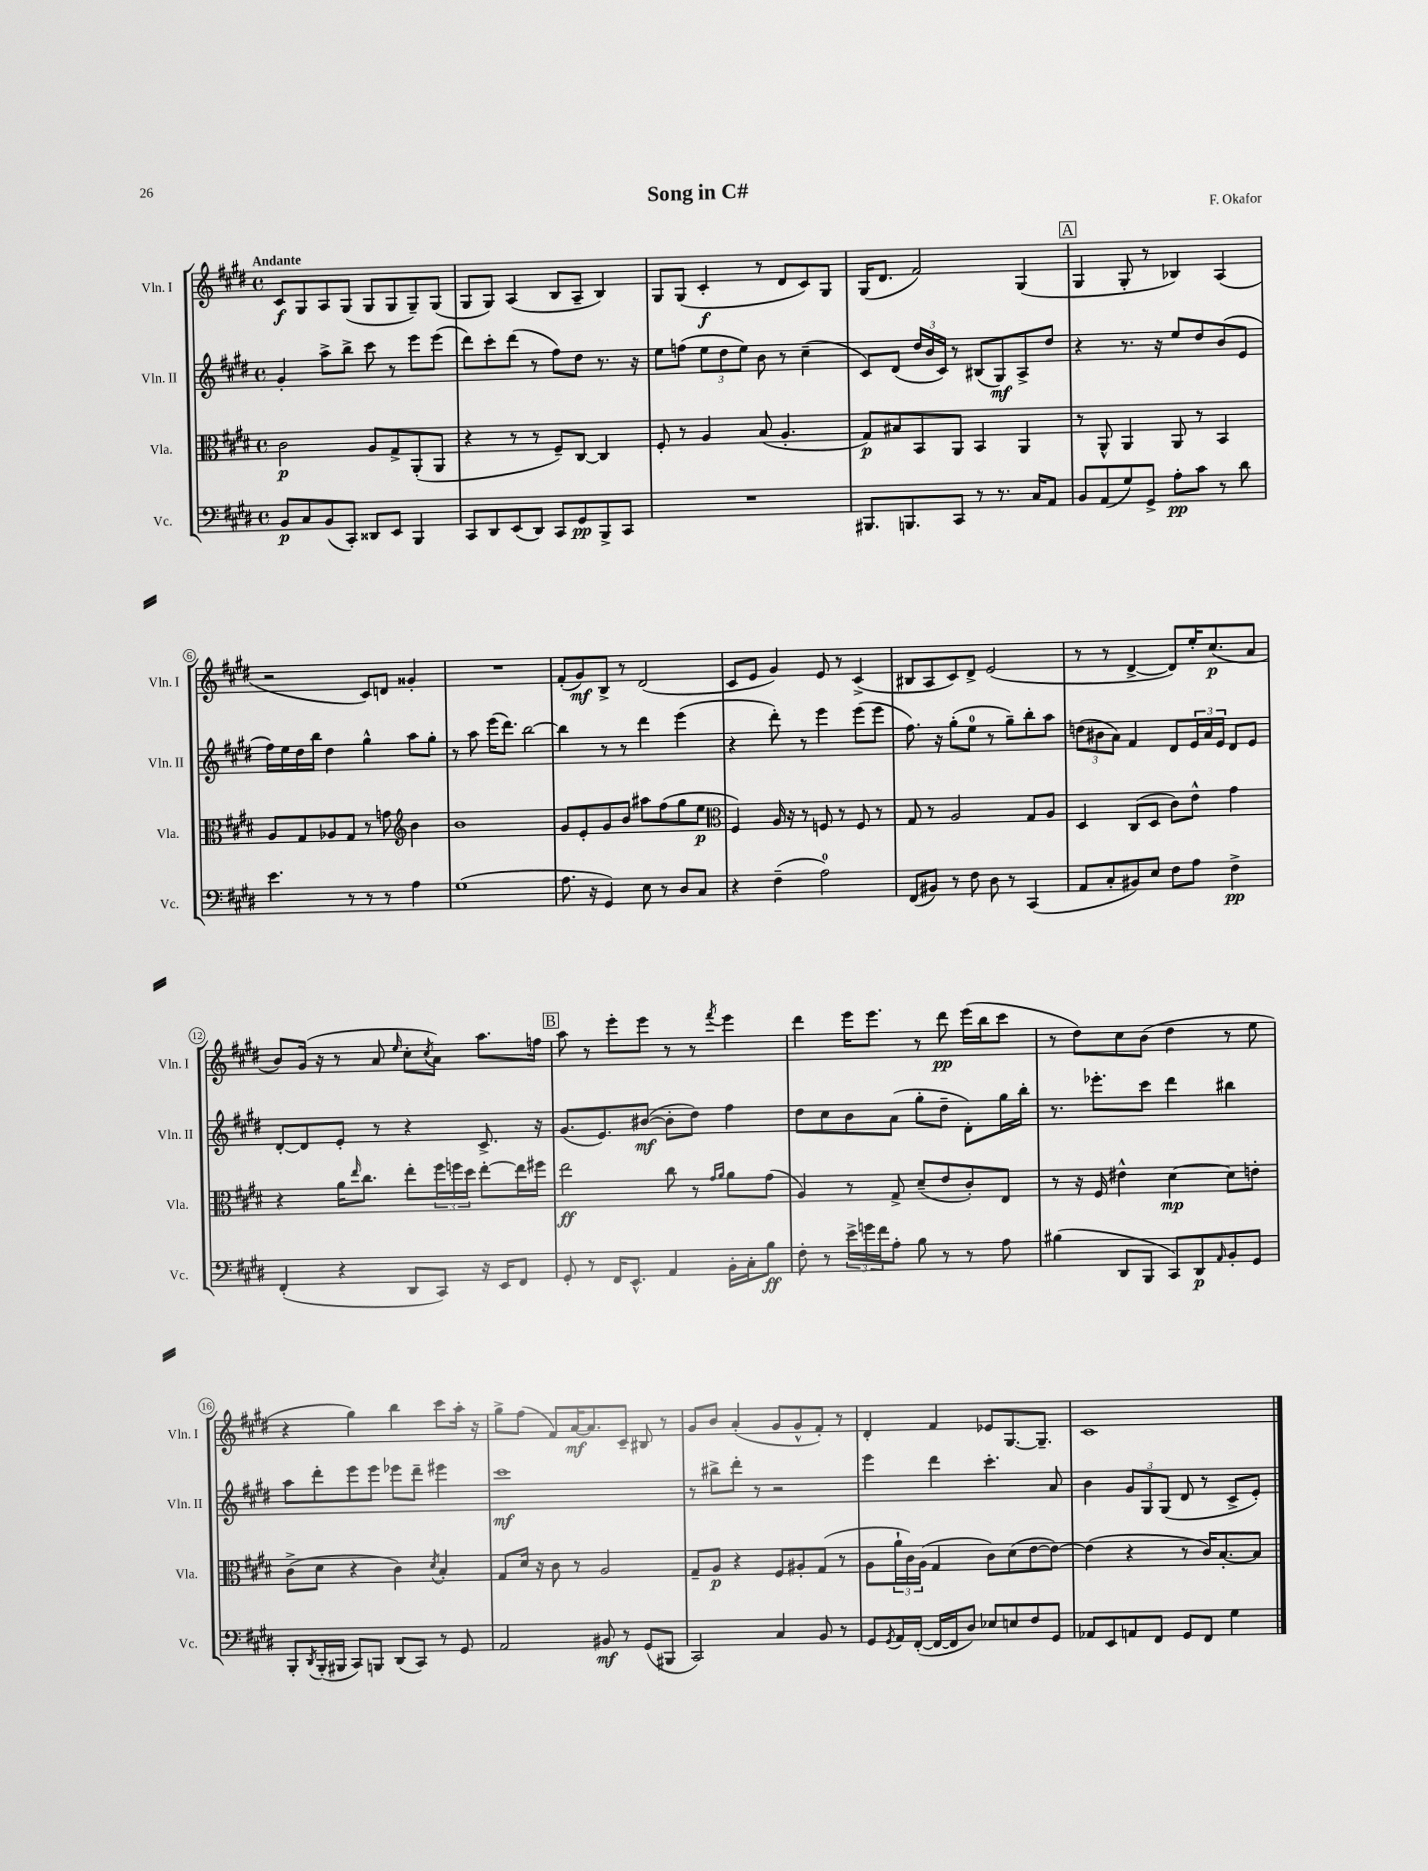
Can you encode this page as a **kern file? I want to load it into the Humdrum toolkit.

**kern	**kern	**kern	**kern
*staff4	*staff3	*staff2	*staff1
*clefF4	*clefC3	*clefG2	*clefG2
*k[f#c#g#d#]	*k[f#c#g#d#]	*k[f#c#g#d#]	*k[f#c#g#d#]
*M4/4	*M4/4	*M4/4	*M4/4
*met(c)	*met(c)	*met(c)	*met(c)
8BB/L	2c#\	4g#'/	8c#/L
8C#/	.	.	8G#/
(8BB/	.	8aa^\L	8A/
8CC#'/J)	.	8bb^\J	(8G#/J
8DD##/L	8A/L	8ccc#\	8G#/L
8EE/J	8G#^/	8r	8G#/
4BBB/	(8AA'/	8eee\L	8G#~/)
.	8AA/J	(8eee\J	(8G#/J
=	=	=	=
8CC#/L	4r	8ddd#\L)	8G#/L
8DD#/	.	8ccc#'\	8G#/J)
(8EE/	8r	(8ddd#\J	(4A/
8DD#/J)	8r	8r	.
8CC#/L	8F#~/L)	8ff#\L)	8B/L
8GG#/	[8C#/J	8dd#\J	8A~/J
8BBB^/	4C#/]	8.r	4B/)
8CC#/J	.	.	.
.	.	16r	.
=	=	=	=
1r	8F#'/	8ee\L	8G#/L
.	8r	(8ff\J	(8G#/J
.	4A/	12ee\L	4c#'/
.	.	12dd#\	.
.	.	12ee\J)	.
.	(8B/	8b\	8r
.	4.A'/	8r	8d#/L
.	.	(4cc#~\	8c#/)
.	.	.	8G#/J
=	=	=	=
8.BBB#/L	8G#/L)	8c#/L)	(16G#/LK
.	.	.	8.d#/J
.	8B#/	(8d#/J	.
8.BBB/	.	.	.
.	8BB/	24dd#/LL	2f#/)
.	.	24b/	.
.	.	24c#/JJ)	.
8CC#/J	8AA/J	8r	.
8r	4BB/	(8B#/L	.
8.r	.	8G#/)	.
.	4AA/	8A^/	(4G#/
16C#/LK	.	.	.
8AA/J	.	8dd#/J	.
=	=	=	=
8BB/L	8r	4r	4G#/
(8AA/	8AA^^/	.	.
8G#/)	4AA/	8.r	8G#'/
8GG#^/J	.	.	8r
.	.	16r	.
8A'\L	8AA/	8ee/L	4B-/)
8c#\J	8r	8dd#/	.
8r	4BB/	(8b/	(4A/
8d#\	.	8e/J	.
=	=	=	=
4.e\	8A/L	16ff#\LL)	2r
.	.	16ee\	.
.	8G#/	16dd#\	.
.	.	16bb\JJ	.
.	8A-/	4dd#\	.
8r	8G#/J	.	.
8r	8r	4gg#^^\	8c#/L)
8r	8g\	.	8d/J
*	*clefG2	*	*
4A\	4b\	8aa\L	4g##'/
.	.	8gg#'\J	.
=	=	=	=
(1G#	1b	8r	1r
.	.	8aa\	.
.	.	(16eee\LK	.
.	.	8.ddd#\J)	.
.	.	[2bb\	.
=	=	=	=
8.A\	8g#/L	4bb\]	(8f#'/L
.	8e'/	.	8g#/)
16r	.	.	.
4GG#/)	8g#/	8r	8B^/J
.	8b/J	8r	8r
8E\	8aa#\L	4ddd#\	(2d#/
8r	(8ff#\	.	.
8D#/L	8gg#\	(4eee\	.
8C#/J	8ee\J	.	.
=	=	=	=
*	*clefC3	*	*
4r	4F#/)	4r	8c#/L
.	.	.	8e/J
(4F#~\	16A/	8ddd#'\)	4g#/)
.	16r	.	.
.	8r	8r	.
2A\)	8F/	4eee\	8e/
.	8r	.	8r
.	8F/	(8eee\L	(4c#^/
.	8r	8eee\J	.
=	=	=	=
(8FF#/L	8G#/	8.ff#\)	8B#/L
8BB#/J)	8r	.	8A/
.	.	16r	.
8r	2A/	(8gg#'\L	8c#/)
8F#\	.	8ee\J	8d#^/J
8D#\	.	8r	(2e/
8r	.	8gg#~\L)	.
(4CC#/	8G#/L	8bb'\	.
.	8A/J	8aa\J	.
=	=	=	=
8AA/L	4D#/	(12dd\L	8r
.	.	12b#\	.
8C#'/	.	.	8r
.	.	12a\J)	.
8BB#/)	(8C#/L	4f#/	[4d#^/
8E/J	8D#/J	.	.
8F#\L	8c#\L)	8d#/L	8d#/]L)
8A\J	8e^^\J	24e/L	16ee'/K
.	.	24a/	.
.	.	.	(8.cc#/
.	.	24e/JJ	.
4F#^\	4g#\	8d#/L	.
.	.	8e/J	8a/J
=	=	=	=
(4FF#'/	4r	[8d#'/L	8b/L)
.	.	8d#/]	(16g#/Jk
.	.	.	16r
4r	16a\LK	8e'/J	8r
.	16qqee/	.	.
.	8.cc#\J	.	.
.	.	8r	8a/
.	.	.	16qqee/
8DD#/L	8ee'\L	4r	8cc#'\L
.	.	.	8qcc#/
8CC#/J)	24ff#\L	.	8a\J)
.	24ff\	.	.
.	24dd#\JJ	.	.
16r	[8ee'\L	8.c#^/	8.aa\L
16EE/LK	.	.	.
8FF#/J	16ee\]L	.	.
.	16ff#\JJ	16r	16ff\Jk
=	=	=	=
8GG#'/	2ee\	(8.g#/L	8aa\
8r	.	.	8r
.	.	8.e/)	.
16FF#/LK	.	.	8eee'\L
8.EE^^/J	.	.	.
.	.	([8b#/J	8eee\J
4AA/	8cc#\	8b#'\]L	8r
.	8r	8dd#\J)	8r
.	16qqg#/LL	.	.
.	16qqa/JJ	.	8qfff#/
16BB'\LL	8a\L	4ff#\	4eee\
16C#'\J	.	.	.
8B\J	(8g#\J	.	.
=	=	=	=
8F#'\	4A/)	8dd#\L	4ddd#\
8r	.	8cc#\	.
24e^\LL	8r	8b\	16eee\LK
24g\	.	.	.
.	.	.	8.eee\J
24f#\J	.	.	.
8A'\J	8G#^/	(8a\J	.
8B\	(8d#~/L	8gg#'\L	8r
8r	8e/	8dd#~\J	8ddd#\
8r	8c#'/)	8d#'\L)	(16eee\LL
.	.	.	16bb\J
8A\	8E/J	16gg#\L	8ccc#\J
.	.	16bb'\JJ	.
=	=	=	=
(4B#\	8r	8.r	8r
.	16r	.	8dd#\L)
.	16F#/	8.eee-'\L	.
8DD#/L	4e#^^\	.	8cc#\
8BBB/J	.	8ccc#\J	(8b\J
8CC#/L)	[4d#\	4ddd#\	4dd#\
8DD#/	.	.	.
16qqAA/	.	.	.
8BB'/	8d#\]L	4bb#\	8r
8GG#/J	8e'\J	.	8ee\
=	=	=	=
8BBB'/L	(8c#^\L	8aa\L	4r
8qDD#/	.	.	.
(16BBB'/L	8d#\J	8ddd#'\	.
16BBB#/JJ	.	.	.
8CC#/L)	4r	8eee\	4gg#\)
8BBB/J	.	8eee\J	.
(8DD#/L	4c#\)	8eee-\L	4bb\
8CC#/J)	.	8ddd#~\J	.
.	8qd#/	.	.
8r	4B'/	4eee#\	8ccc#\L
8GG#/	.	.	16aa'\Jk
.	.	.	16r
=	=	=	=
2AA/	8G#/L	1ccc#	8gg#^\L
.	16d#/Jk	.	(8ff#\J
.	16r	.	.
.	8c#\	.	8f#/L)
.	8r	.	[16a/K
.	.	.	8.a/]
8BB#/	2A/	.	.
8r	.	.	8c#~/J
(8GG#/L	.	.	8B#/
8BBB#/J	.	.	8r
=	=	=	=
2CC#/)	8G#~/L	8r	8g#/L
.	8A/J	8bb#^\L	8b/J
.	4r	8ddd#'\J	(4a'/
.	.	8r	.
4C#/	8F#/L	2r	8g#/L
.	8A#'/	.	8g#^^/
8BB/	(8G#/J	.	8f#'/J)
8r	8r	.	8r
=	=	=	=
8GG#/L	8A\L	4eee\	4d#'/
8qGG#/	.	.	.
16AA/L	24a`\L	.	.
.	24c#\)	.	.
([16FF#'/JJ	.	.	.
.	(24A\JJ	.	.
16FF#/_LL	4G#/	4ddd#\	4f#/
16FF#/]J	.	.	.
8D#/J)	.	.	.
8E-/L	8c#\L)	4.ccc#'\	8e-/L
8E/	(8d#\	.	[8.G#/
8F#/	[8e\	.	.
.	.	.	8.G#~/]J
8GG#/J	8e\_J)	8a/	.
=	=	=	=
8AA-/L	(4e\]	4b\	1c#
8EE/	.	.	.
8AA/	4r	12g#/L	.
.	.	12G#/	.
8FF#/J	.	.	.
.	.	(12G#/J	.
8GG#/L	8r	8d#/	.
8FF#/J	16c#/LK)	8r	.
.	[8.B'/	.	.
4G#\	.	8c#^/L	.
.	8B/]J	8e'/J)	.
==	==	==	==
*-	*-	*-	*-
